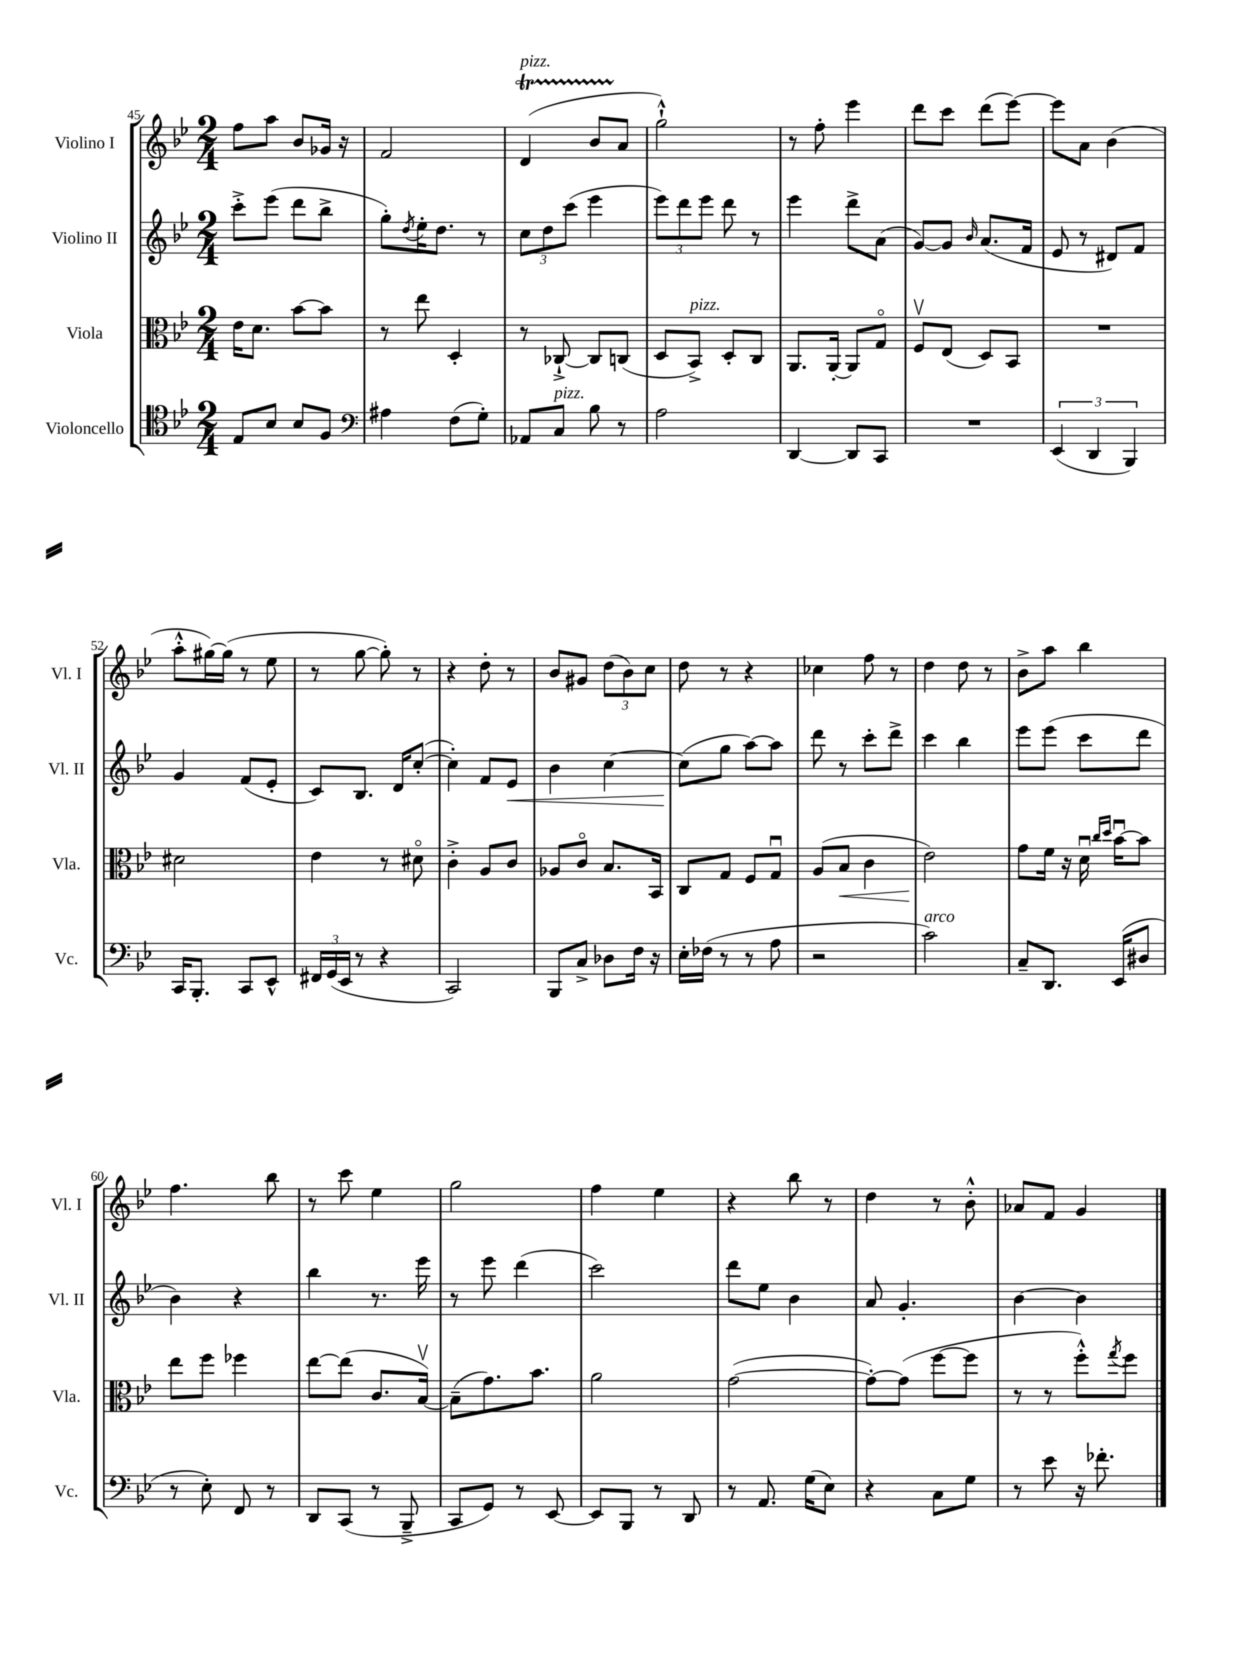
<<
\new StaffGroup <<
\new Staff = "s0" \with { instrumentName = "Violino I" shortInstrumentName = "Vl. I" } {
    \clef treble \key bes \major \numericTimeSignature \time 2/4
    f''8 a''8 bes'8 ges'16 r16 |
    f'2 |
    d'4\startTrillSpan^\markup { \italic "pizz." }( bes'8 a'8\stopTrillSpan |
    g''2-!-^) |
    r8 f''8-. ees'''4 |
    d'''8 c'''8 d'''8( ees'''8~) |
    ees'''8 a'8 bes'4( |
    a''8-.-^ gis''16~) gis''16( r8 ees''8 |
    r8 g''8~ g''8-.) r8 |
    r4 d''8-. r8 |
    bes'8 gis'8 \tuplet 3/2 { d''8( bes'8) c''8 } |
    d''8 r8 r4 |
    ces''4 f''8 r8 |
    d''4 d''8 r8 |
    bes'8-> a''8 bes''4 |
    f''4. bes''8 |
    r8 c'''8 ees''4 |
    g''2 |
    f''4 ees''4 |
    r4 bes''8 r8 |
    d''4 r8 bes'8-.-^ |
    aes'8 f'8 g'4 \bar "|." |
}
\new Staff = "s1" \with { instrumentName = "Violino II" shortInstrumentName = "Vl. II" } {
    \clef treble \key bes \major \numericTimeSignature \time 2/4
    c'''8-.-> ees'''8( d'''8 bes''8-> |
    g''8-.) \acciaccatura { d''8 } ees''16-. d''8. r8 |
    \tuplet 3/2 { c''8 d''8 c'''8( } ees'''4 |
    \tuplet 3/2 { ees'''8) d'''8 ees'''8 } d'''8 r8 |
    ees'''4 d'''8-> a'8( |
    g'8~) g'8 \grace { bes'16 } a'8.( f'16 |
    ees'8 r8 dis'8) f'8 |
    g'4 f'8( ees'8-. |
    c'8) bes8. d'16 c''8~-.( |
    c''4-.) f'8 ees'8\< |
    bes'4 c''4~ |
    c''8\!( g''8 a''8~) a''8 |
    d'''8 r8 c'''8-. d'''8-> |
    c'''4 bes''4 |
    ees'''8 ees'''8( c'''8 d'''8 |
    bes'4) r4 |
    bes''4 r8. ees'''16 |
    r8 ees'''8 d'''4( |
    c'''2) |
    d'''8 ees''8 bes'4 |
    a'8 g'4.-. |
    bes'4~ bes'4 \bar "|." |
}
\new Staff = "s2" \with { instrumentName = "Viola" shortInstrumentName = "Vla." } {
    \clef alto \key bes \major \numericTimeSignature \time 2/4
    ees'16 d'8. bes'8~ bes'8 |
    r8 ees''8 d4-. |
    r8 ces8~-!-> ces8 c8( |
    d8 bes,8->^\markup { \italic "pizz." }) d8-. c8 |
    a,8. a,16~-. a,8 g8\flageolet |
    f8\upbow ees8( d8) bes,8 |
    R2 |
    dis'2 |
    ees'4 r8 dis'8\flageolet |
    c'4-.-> a8 c'8 |
    aes8 c'8\flageolet bes8. bes,16 |
    c8 g8 f8 g8\downbow |
    a8( bes8\< c'4 |
    ees'2\!) |
    g'8 f'16 r16 d'16\downbow \grace { c''16 d''16 } bes'16~\downbow bes'8 |
    ees''8 f''8 fes''4 |
    ees''8~ ees''8( c'8. bes16~\upbow) |
    bes8--( g'8.) bes'8. |
    a'2 |
    g'2~( |
    g'8~-.) g'8( f''8~ f''8 |
    r8 r8 f''8-.-^) \acciaccatura { g''8 } f''8 \bar "|." |
}
\new Staff = "s3" \with { instrumentName = "Violoncello" shortInstrumentName = "Vc." } {
    \clef tenor \key bes \major \numericTimeSignature \time 2/4
    ees8 bes8 bes8 f8 |
    \clef bass ais4 f8( g8-.) |
    aes,8 c8^\markup { \italic "pizz." } bes8 r8 |
    a2 |
    d,4~ d,8 c,8 |
    R2 |
    \tuplet 3/2 { ees,4( d,4 bes,,4) } |
    c,16 bes,,8.-. c,8 ees,8-^ |
    \tuplet 3/2 { fis,16 g,16( ees,16 } r8 r4 |
    c,2) |
    bes,,8 c8-> des8 f16 r16 |
    ees16-. fes16( r8 r8 a8 |
    r2 |
    c'2^\markup { \italic "arco" }) |
    c8-- d,8. ees,16( dis8 |
    r8 ees8-.) f,8 r8 |
    d,8 c,8( r8 bes,,8---> |
    c,8 g,8) r8 ees,8~ |
    ees,8 bes,,8 r8 d,8 |
    r8 a,8. g16( ees8) |
    r4 c8 g8 |
    r8 ees'8 r16 fes'8.-. \bar "|." |
}
>>
>>
\layout { \context { \Score currentBarNumber = #45 } }
